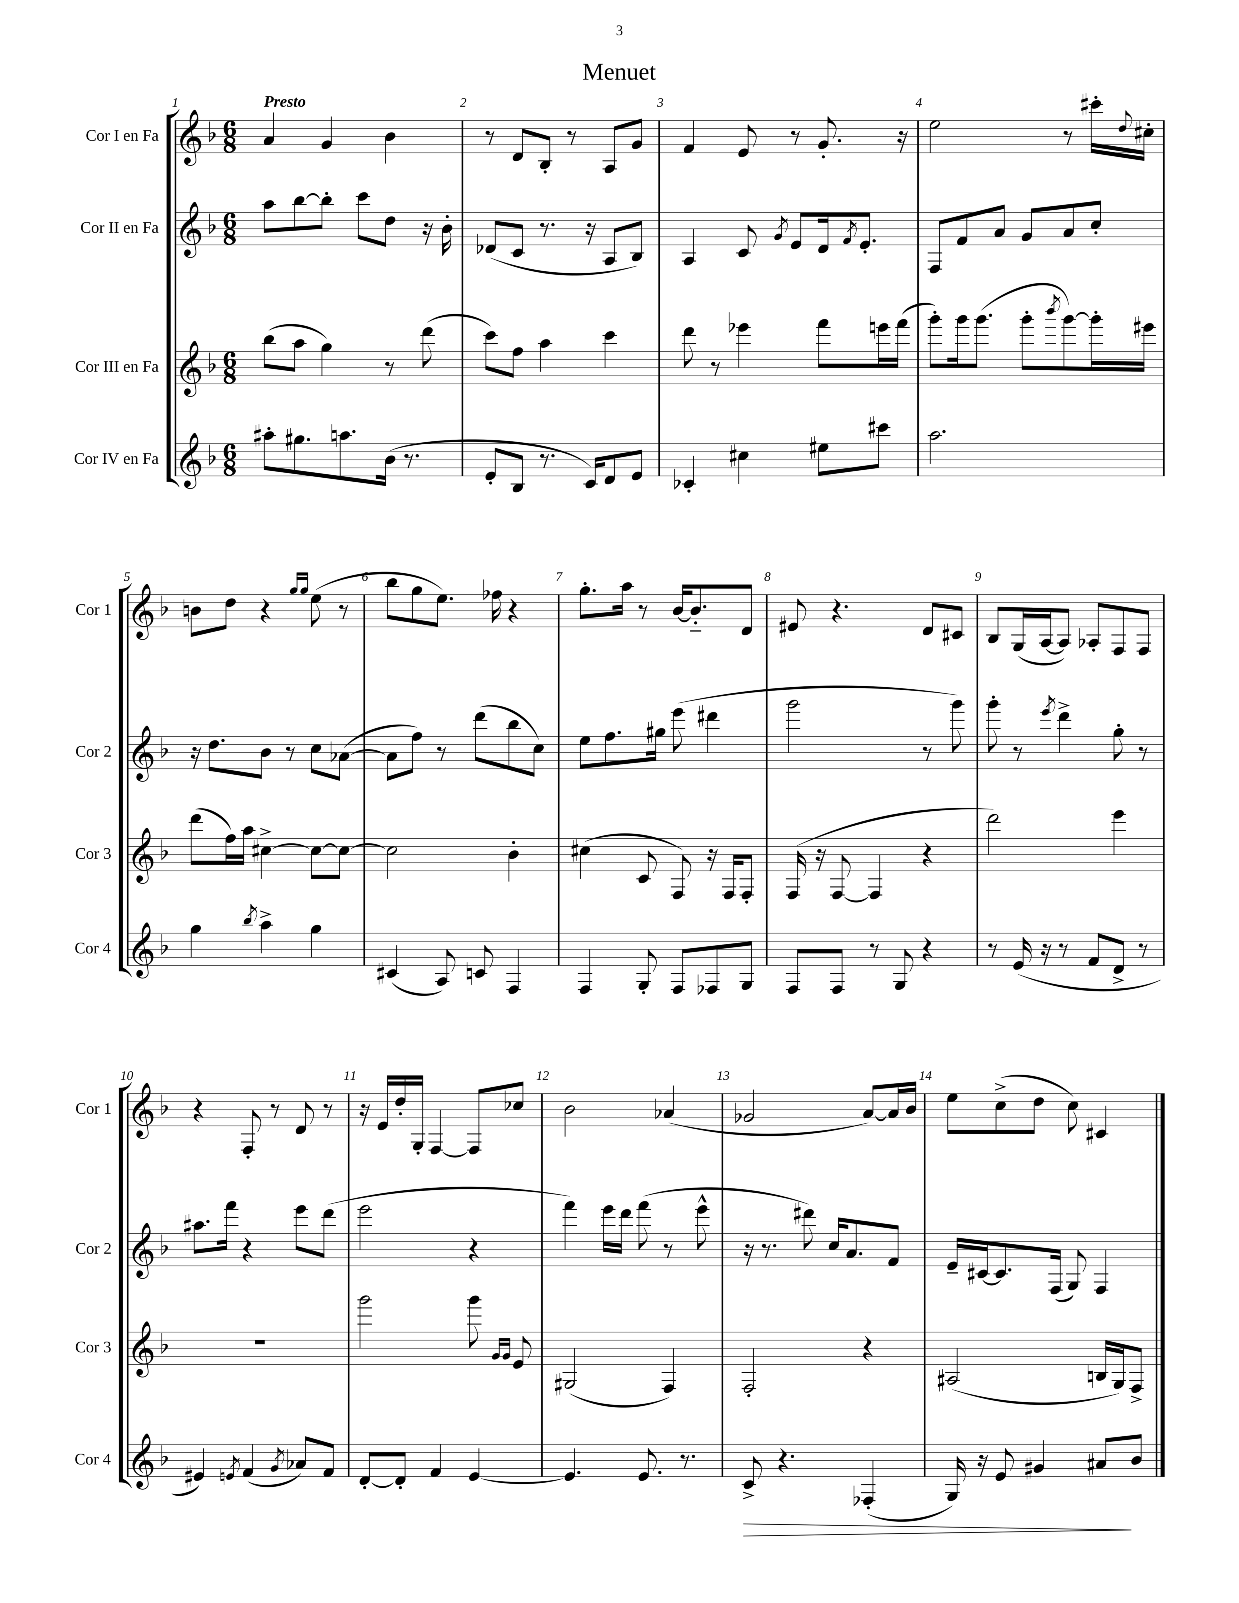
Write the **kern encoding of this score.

**kern	**kern	**kern	**kern
*staff4	*staff3	*staff2	*staff1
*clefG2	*clefG2	*clefG2	*clefG2
*k[b-]	*k[b-]	*k[b-]	*k[b-]
*M6/8	*M6/8	*M6/8	*M6/8
8aa#'\L	(8bb-\L	8aa\L	4a/
8.gg#\	8aa\J	[8bb-\	.
.	4gg\)	8bb-'\]J	4g/
8.aa\	.	.	.
.	.	8ccc\L	.
(16b-\Jk	8r	8dd\J	4b-\
8.r	.	.	.
.	(8ddd\	16r	.
.	.	16b-'\	.
=	=	=	=
8e'/L	8ccc\L)	(8d-/L	8r
8B-/J	8ff\J	8c/J	8d/L
8.r	4aa\	8.r	8B-'/J
.	.	.	8r
16c/LK)	.	16r	.
8d/	4ccc\	8A/L	8A/L
8e/J	.	8B-/J)	8g/J
=	=	=	=
4c-'/	8ddd\	4A/	4f/
.	8r	.	.
4cc#\	4eee-\	8c/	8e/
.	.	8qg/	.
.	.	8e/L	8r
8ee#\L	8fff\L	16d/k	8.g'/
.	.	8qf/	.
.	.	8.e'/J	.
8ccc#\J	16eee\L	.	.
.	(16fff\JJ	.	16r
=	=	=	=
2.aa\	8ggg'\L)	8F/L	2ee\
.	16ggg\k	8f/	.
.	(8.ggg\J	.	.
.	.	8a/J	.
.	8ggg'\L	8g/L	.
.	8qbbb-/	.	.
.	[8ggg\)	8a/	8r
.	16ggg'\]L	8cc'/J	16ccc#'\LL
.	.	.	8qqdd/
.	16eee#\JJ	.	16cc#'\JJ
=	=	=	=
4gg\	(8ddd\L	16r	8b\L
.	.	8.dd\L	.
.	16ff\L)	.	8dd\J
.	16aa\JJ	.	.
8qbb-/	.	.	.
4aa^\	[4cc#^\	8b-\J	4r
.	.	8r	.
.	.	.	16qqgg/LL
.	.	.	16qqgg/JJ
4gg\	8cc#\_L	8cc\L	(8ee\
.	8cc#\_J	([8a-\J	8r
=	=	=	=
(4c#/	2cc#\]	8a-\]L	8bb-\L
.	.	8ff\J)	8gg\
8A/)	.	8r	8.ee\J)
8c/	.	(8ddd\L	.
.	.	.	16ff-\
4F/	4b-'\	8bb-\	4r
.	.	8cc\J)	.
=	=	=	=
4F/	(4cc#\	8ee\L	8.gg'\L
.	.	8.ff\	.
.	.	.	16aa\Jk
8G'/	8c/	.	8r
.	.	16gg#\Jk	.
8F/L	8F/)	(8eee\	[16b-/LK
.	.	.	8.b-'~/]
8F-/	16r	4ddd#\	.
.	16F/LK	.	.
8G/J	8F'/J	.	8d/J
=	=	=	=
8F/L	(16F/	2ggg\	8e#/
.	16r	.	.
8F/J	[8F/	.	4.r
8r	4F/]	.	.
8G/	.	.	.
4r	4r	8r	8d/L
.	.	8ggg\)	8c#/J
=	=	=	=
8r	2ddd\)	8ggg'\	8B-/L
(16e/	.	8r	(16G/L
16r	.	.	[16A/J
.	.	8qeee/	.
8r	.	4ddd^\	8A/]J)
8f/L	.	.	8A-'/L
8d^/J	4eee\	8gg'\	8F/
8r	.	8r	8F/J
=	=	=	=
4e#/)	2.r	8.aa#\L	4r
.	.	16fff\Jk	.
8qe/	.	.	.
(4f/	.	4r	8F'/
.	.	.	8r
8qg/	.	.	.
8a-/L)	.	8eee\L	8d/
8f/J	.	(8ddd\J	8r
=	=	=	=
[8d'/L	2ggg\	2eee\	16r
.	.	.	16e/LL
8d'/]J	.	.	16dd'/
.	.	.	16G'/JJ
4f/	.	.	[4F/
[4e/	8ggg\	4r	8F/]L
.	16qqg/LL	.	.
.	16qqg/JJ	.	.
.	8e/	.	8cc-/J
=	=	=	=
4.e/]	(2G#/	4fff\)	2b-\
.	.	16eee\LL	.
.	.	16ddd\JJ	.
8.e/	.	(8fff\	.
.	4F/)	8r	(4a-/
8.r	.	.	.
.	.	8eee^^\	.
=	=	=	=
8c^/	2F'/	16r	2g-/
.	.	8.r	.
4.r	.	.	.
.	.	8ddd#\)	.
.	.	16cc/LK	.
.	.	8.a/	.
(4F-'/	4r	.	[8a/L)
.	.	8f/J	16a/]L
.	.	.	16b-/JJ
=	=	=	=
16G/)	(2A#/	16e~/LL	8ee\L
16r	.	[16c#/J	.
8e/	.	8.c#/]	(8cc^\
4g#/	.	.	8dd\J
.	.	(16F/Jk	.
.	.	8G/)	8cc\)
8a#/L	16B/LL	4F/	4c#/
.	16G/J)	.	.
8b-/J	8F^/J	.	.
==	==	==	==
*-	*-	*-	*-
